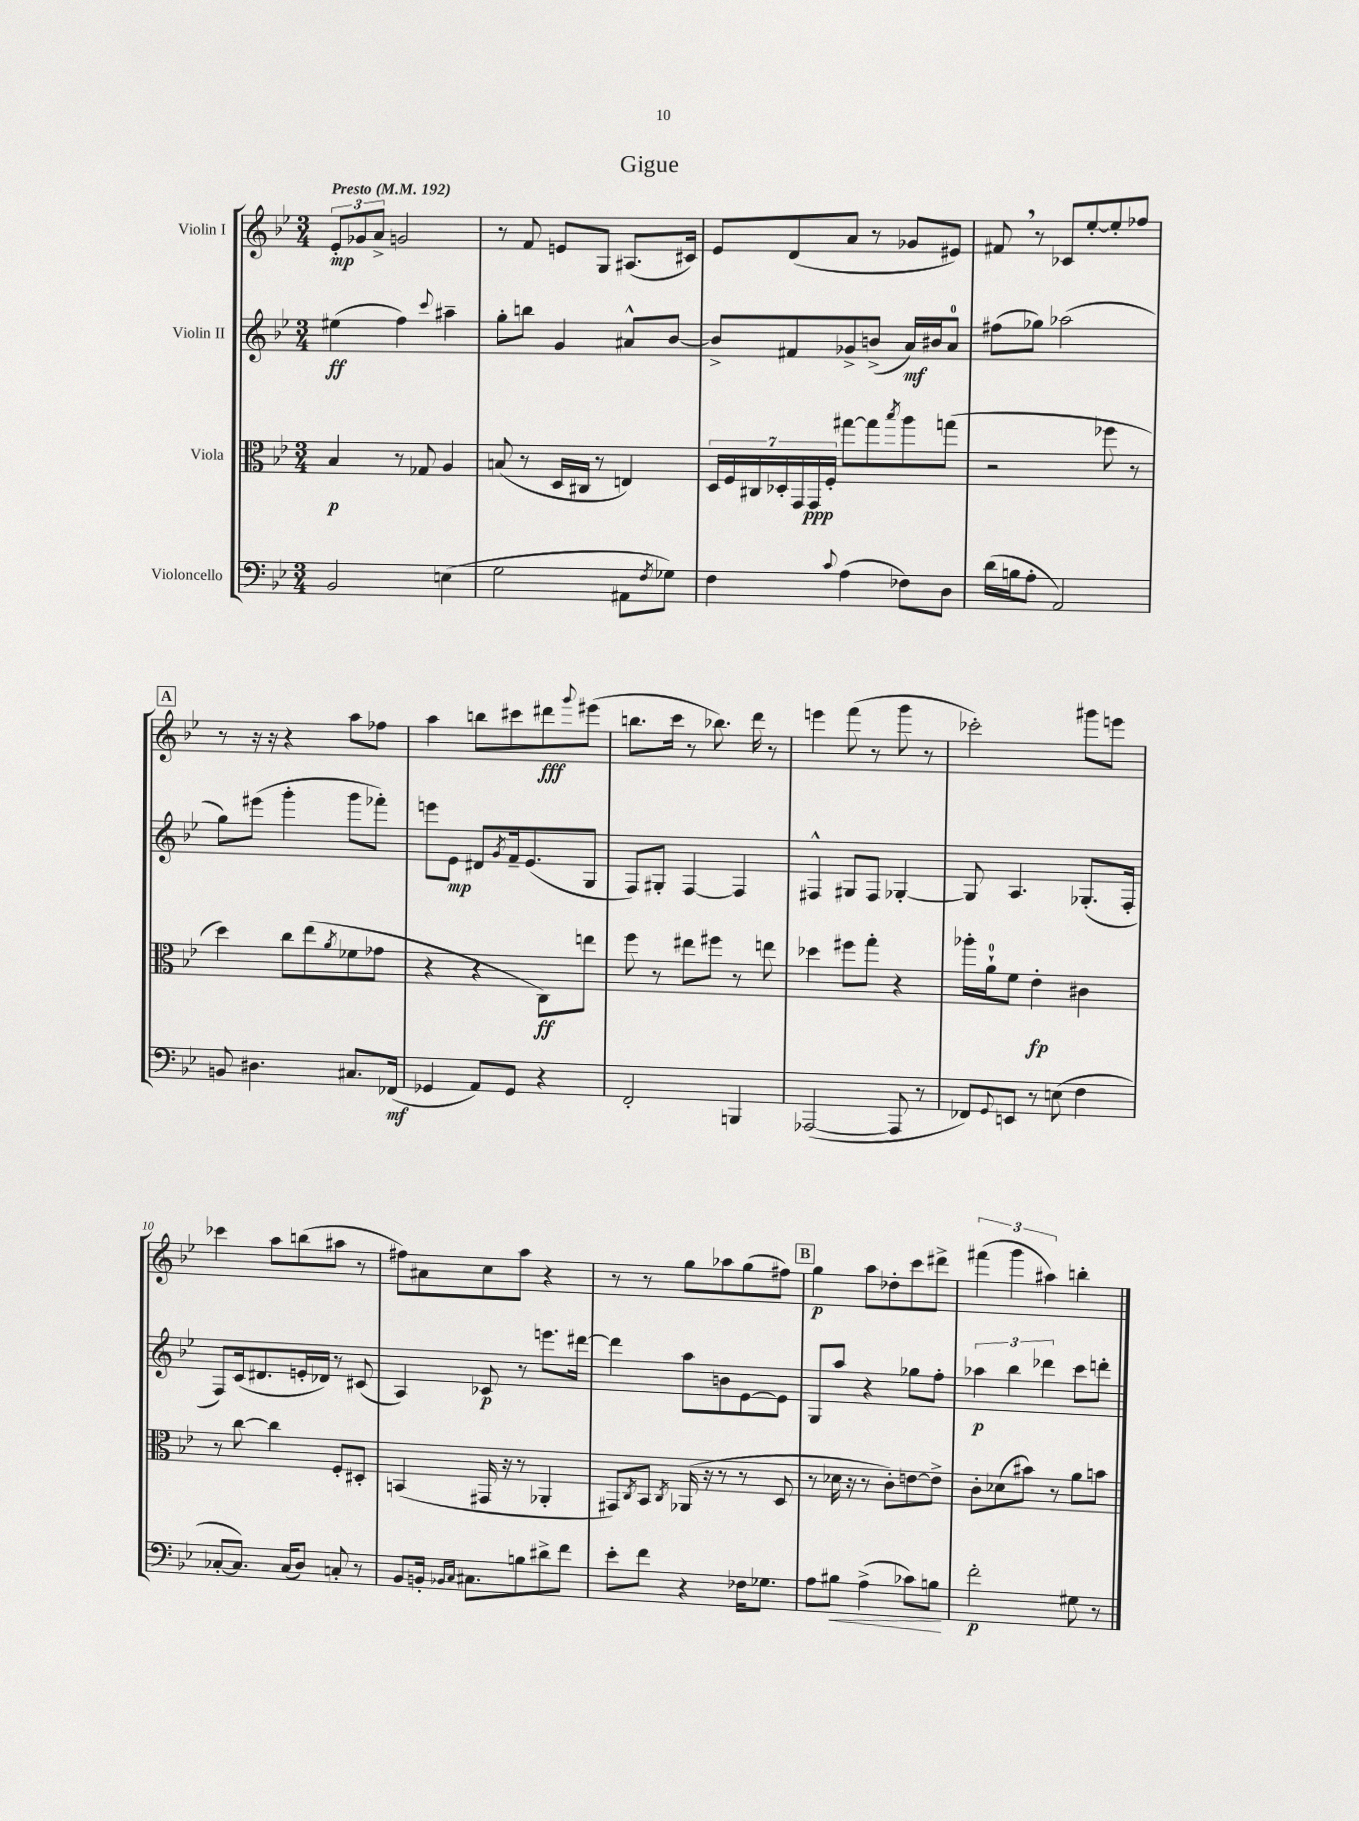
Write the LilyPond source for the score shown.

\header { title = "Gigue" }
<<
\new StaffGroup <<
\new Staff = "s0" \with { instrumentName = "Violin I" } {
    \clef treble \key bes \major \numericTimeSignature \time 3/4 \tempo "Presto" 4 = 192
    \tuplet 3/2 { ees'8-.\mp ges'8 a'8-> } g'2 |
    r8 f'8 e'8 g8 ais8.( cis'16) |
    ees'8 d'8( a'8 r8 ges'8 eis'8) |
    fis'8 \breathe r8 ces'8 ees''8~-. ees''8-. fes''8 |
    \mark \markup { \box "A" } r8 r16 r16 r4 a''8 fes''8 |
    a''4 b''8 cis'''8 dis'''8\fff \appoggiatura { g'''8 } eis'''8( |
    b''8. c'''16 r8 bes''8.) d'''16 r8 |
    e'''4 f'''8( r8 g'''8 r8 |
    ces'''2-.) gis'''8 e'''8 |
    ces'''4 a''8 b''8( ais''8 r8 |
    fis''8) ais'8 c''8 a''8 r4 |
    r8 r8 g''8 aes''8 g''8( fis''8) |
    \mark \markup { \box "B" } g''4\p a''8 des''8-. c'''8 dis'''8-> |
    \tuplet 3/2 { fis'''4( g'''4 ais''4) } b''4-. \bar "|." |
}
\new Staff = "s1" \with { instrumentName = "Violin II" } {
    \clef treble \key bes \major \numericTimeSignature \time 3/4
    eis''4\ff( f''4) \appoggiatura { c'''8 } ais''4-- |
    g''8-. b''8 g'4 ais'8-^ bes'8~ |
    bes'8-> fis'8 ges'8-> b'8->( a'16\mf) bis'16 a'8-0 |
    fis''8( ges''8) aes''2( |
    \mark \markup { \box "A" } g''8) eis'''8( g'''4-. g'''8 fes'''8-.) |
    e'''8 ees'8\mp dis'8 \acciaccatura { g'8 } f'16-- ees'8.( g8 |
    f8) gis8-. f4~ f4 |
    fis4-^ gis8 fis8 ges4~-. |
    ges8 a4. ges8.-.( f16-. |
    f8) c'16( dis'8. e'16-. des'16) r8 cis'8( |
    a4) ces'8\p r8 e'''8. dis'''16~ |
    dis'''4 a''8 b'8 ees'8~ ees'8 |
    \mark \markup { \box "B" } g8 a''8 r4 ges''8 f''8-. |
    \tuplet 3/2 { aes''4\p bes''4 des'''4 } c'''8 d'''8-. \bar "|." |
}
\new Staff = "s2" \with { instrumentName = "Viola" } {
    \clef alto \key bes \major \numericTimeSignature \time 3/4
    bes4\p r8 ges8 a4 |
    b8( r8 d16 cis16 r8 e4) |
    \tuplet 7/4 { d16 f16 cis16 des16-. g,16 g,16\ppp f16-. } gis''8~ gis''8 \acciaccatura { bes''8 } a''8 g''8( |
    r2 fes''8 r8 |
    \mark \markup { \box "A" } d''4) c''8 ees''8( \acciaccatura { a'8 } fes'8 ges'8 |
    r4 r4 c8\ff) e''8 |
    f''8 r8 eis''8 fis''8 r8 e''8 |
    des''4 fis''8 g''8-. r4 |
    aes''16-. a'16-0-! f'8 ees'4-.\fp cis'4 |
    r8 c''8~ c''4 f8-. dis8-. |
    b,4( gis,16 r16 r8 aes,4-. |
    gis,8) \acciaccatura { c8 } bes,8 \acciaccatura { c8 } aes,16( r16 r8 r8 d8 |
    \mark \markup { \box "B" } r8 des'16 r16 r8 c'8-.) e'8~ e'8-> |
    c'8-. des'8( bis'8) r8 a'8 b'8 \bar "|." |
}
\new Staff = "s3" \with { instrumentName = "Violoncello" } {
    \clef bass \key bes \major \numericTimeSignature \time 3/4
    bes,2 e4( |
    g2 ais,8 \acciaccatura { f8 } ges8) |
    f4 \appoggiatura { c'8 } a4( fes8) d8 |
    d'16( b16 a8-. a,2) |
    \mark \markup { \box "A" } b,8 dis4. cis8. fes,16\mf( |
    ges,4 a,8) ges,8 r4 |
    f,2-. b,,4 |
    aes,,2~( aes,,8 r8 |
    fes,8) \appoggiatura { g,8 } e,8 r8 e8( f4 |
    ces8~-. ces8.) ces16( d8) c8-. r8 |
    bes,8 b,16-. \grace { bes,16 c16 } cis8. b8 dis'8-> f'8 |
    ees'8-. f'8 r4 fes16 ges8. |
    \mark \markup { \box "B" } a8 bis8\< a4->( ces'8) b8\! |
    f'2-.\p gis8 r8 \bar "|." |
}
>>
>>
